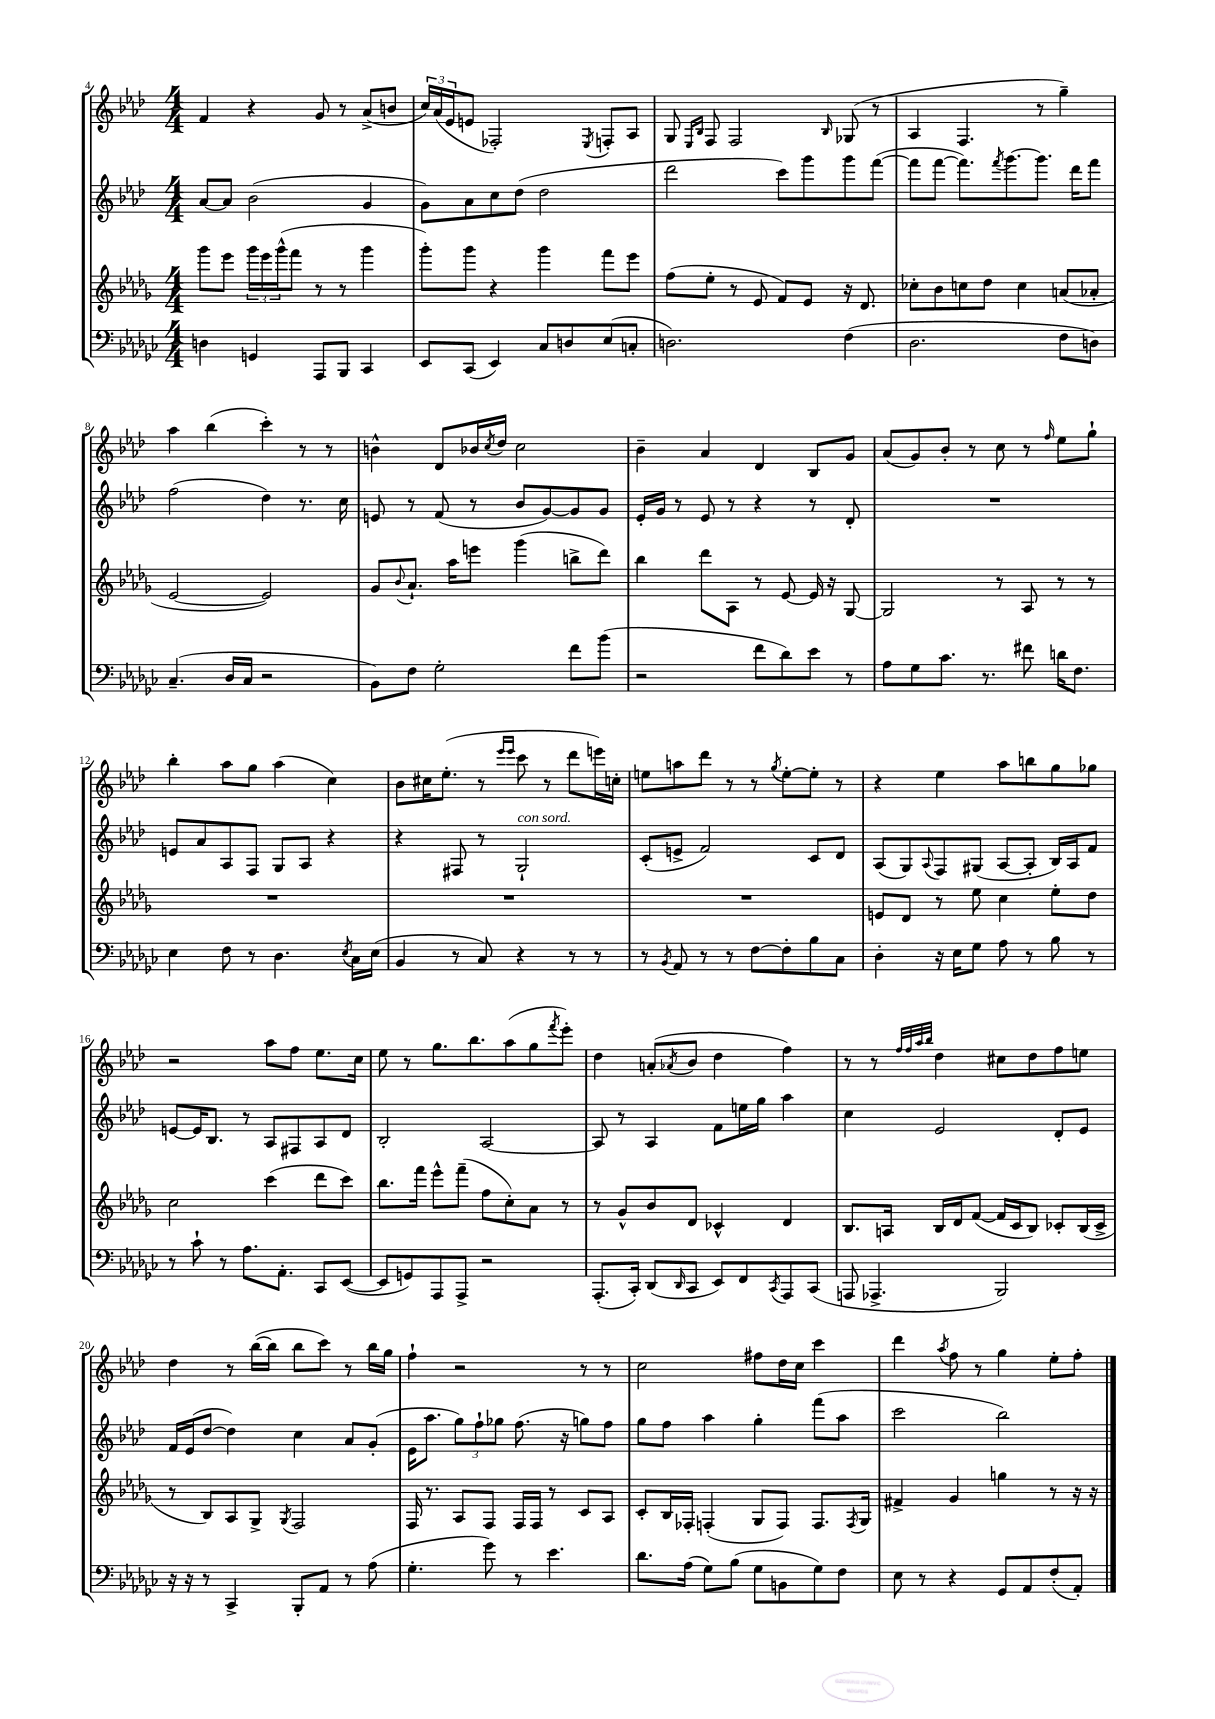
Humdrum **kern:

**kern	**kern	**kern	**kern
*staff4	*staff3	*staff2	*staff1
*clefF4	*clefG2	*clefG2	*clefG2
*k[b-e-a-d-g-c-]	*k[b-e-a-d-g-]	*k[b-e-a-d-]	*k[b-e-a-d-]
*M4/4	*M4/4	*M4/4	*M4/4
4D\	8ggg-\L	[8a-/L	4f/
.	8eee-\J	8a-/]J	.
4GG/	24ggg-\LL	(2b-\	4r
.	24eee-\	.	.
.	(24ggg-^^\J	.	.
.	8fff\J	.	.
8AAA-/L	8r	.	8g/
8BBB-/J	8r	.	8r
4CC-/	4ggg-\	4g/	(8a-^/L
.	.	.	8b/J
=	=	=	=
8EE-/L	8ggg-'\L)	8g\L)	24cc/LL)
.	.	.	(24a-/
.	.	.	24e-/J
(8CC-/J	8ggg-\J	8a-\	8e/J
4EE-/)	4r	8cc\	2F-'/)
.	.	(8dd-\J	.
8C-/L	4ggg-\	2dd-\	.
8D/	.	.	.
.	.	.	8qE-/
(8E-/	8fff\L	.	8F'/L
8C'/J	8eee-\J	.	8A-/J
=	=	=	=
2.D\)	(8ff\L	2ddd-\	8G/
.	.	.	16qqE-/LL
.	.	.	16qqB-/JJ
.	8ee-'\J	.	8F/
.	8r	.	2F/
.	8e-/	.	.
.	8f/L)	8ccc\L)	.
.	8e-/J	8ggg\	.
.	.	.	16qqB-/
(4F\	16r	8ggg\	(8G-/
.	8.d-/	.	.
.	.	([8fff\J	8r
=	=	=	=
2.D-\	8cc-'\L	8fff\]L	4A-/
.	8b-\	[8fff\J	.
.	8cc\	8.fff\]L)	4.F/
.	8dd-\J	.	.
.	.	8qfff/	.
.	.	[8.ggg\	.
.	4cc\	.	.
.	.	8.ggg\]J	8r
8F\L	(8a/L	.	4gg~\)
.	.	16ddd-\LK	.
8D\J)	8a-'/J	8fff\J	.
=	=	=	=
(4.C-~/	[2e-/	(2ff\	4aa-\
.	.	.	(4bb-\
16D-/LL	.	.	.
16C-/JJ	.	.	.
2r	2e-/])	4dd-\)	4ccc'\)
.	.	8.r	8r
.	.	.	8r
.	.	16cc\	.
=	=	=	=
8BB-\L)	8g-/L	8e/	4b^^\
.	8qqb-/	.	.
8F\J	8.a-`/J	8r	.
2G-'\	.	(8f/	8d-/L
.	16aa-\LK	.	.
.	8eee\J	8r	16b-/L
.	.	.	8qcc/
.	.	.	16dd-/JJ
.	(4ggg-\	8b-/L	2cc\
.	.	[8g/)	.
8f\L	8bb^\L	8g/]	.
(8b-\J	8ddd-\J)	8g/J	.
=	=	=	=
2r	4bb-\	16e-'/LL	4b-~\
.	.	16g/JJ	.
.	.	8r	.
.	8ddd-\L	8e-/	4a-/
.	8A-\J	8r	.
8f\L	8r	4r	4d-/
8d-\)	[8e-/	.	.
8e-\J	16e-/]	8r	8B-/L
.	16r	.	.
8r	[8G-/	8d-'/	8g/J
=	=	=	=
8A-\L	2G-/]	1r	(8a-/L
8G-\	.	.	8g/)
8.c-\J	.	.	8b-'/J
.	.	.	8r
8.r	.	.	.
.	8r	.	8cc\
8f#\	8A-/	.	8r
.	.	.	16qqff/
16d\LK	8r	.	8ee-\L
8.F\J	.	.	.
.	8r	.	8gg`\J
=	=	=	=
4E-\	1r	8e/L	4bb-'\
.	.	8a-/	.
8F\	.	8A-/	8aa-\L
8r	.	8F/J	8gg\J
4.D-\	.	8G/L	(4aa-\
.	.	8A-/J	.
.	.	4r	4cc\)
8qE-/	.	.	.
16C-\LL	.	.	.
(16E-\JJ	.	.	.
=	=	=	=
4BB-/	1r	4r	8b-\L
.	.	.	16cc#\K
.	.	.	(8.ee-'\J
8r	.	8F#/	.
8C-/)	.	8r	8r
.	.	.	16qqeee-/LL
.	.	.	16qqeee-/JJ
4r	.	2G`/	8ccc\
.	.	.	8r
8r	.	.	8ddd-\L
8r	.	.	16eee\L)
.	.	.	16cc'\JJ
=	=	=	=
8r	1r	(8c'/L	8ee\L
8qBB-/	.	.	.
8AA-/	.	8e^/J	8aa\
8r	.	2f/)	8ddd-\J
8r	.	.	8r
[8F\L	.	.	8r
.	.	.	8qgg/
8F'\]	.	.	[8ee'\L
8B-\	.	8c/L	8ee'\]J
8C-\J	.	8d-/J	8r
=	=	=	=
4D-'\	8e/L	(8A-/L	4r
.	8d-/J	8G/)	.
.	.	8qqA-/	.
16r	8r	8F/	4ee-\
16E-\LK	.	.	.
8G-\J	8ee-\	(8G#/J	.
8A-\	4cc\	[8A-/L	8aa-\L
8r	.	8A-'/]J	8bb\
8B-\	8ee-'\L	16B-/LL)	8gg\
.	.	16A-/J	.
8r	8dd-\J	8f/J	8gg-\J
=	=	=	=
8r	2cc\	[8e/L	2r
8c-`\	.	16e/]K	.
.	.	8.B-/J	.
8r	.	.	.
8.A-\L	.	8r	.
.	(4ccc\	8A-/L	8aa-\L
8.AA-'\J	.	.	.
.	.	8F#/	8ff\J
8CC-/L	8ddd-\L	8A-/	8.ee-\L
([8EE-/J	8ccc\J)	8d-/J	.
.	.	.	16cc\Jk
=	=	=	=
8EE-/]L	8.bb-\L	2B-'/	8ee-\
8GG/)	.	.	8r
.	16fff\Jk	.	.
8AAA-/	8eee-^^\L	.	8.gg\L
8AAA-^/J	(8fff~\J	.	.
.	.	.	8.bb-\
2r	8ff\L	[2A-/	.
.	8cc'\)	.	(8aa-\
.	8a-\J	.	8gg\
.	.	.	8qfff/
.	8r	.	8eee-'\J)
=	=	=	=
(8.AAA-'/L	8r	8A-/]	4dd-\
.	8g-^^/L	8r	.
16CC-'/Jk)	.	.	.
(8DD-/L	8b-/	4A-/	(8a'/L
16qqDD-/	.	.	8qa-/
8CC-/J	8d-/J	.	8b-/J
8EE-/L)	4c-^^/	8f\L	4dd-\
8FF/	.	16ee\L	.
.	.	16gg\JJ	.
8qCC-/	.	.	.
8AAA-/	4d-/	4aa-\	4ff\)
(8CC-/J	.	.	.
=	=	=	=
8AAA/	8.B-/L	4cc\	8r
4.AAA-^/	.	.	8r
.	16A/Jk	.	.
.	.	.	32qqff/LLL
.	.	.	32qqff/
.	.	.	32qqaa-/
.	.	.	32qqbb-/JJJ
.	16B-/LL	2e-/	4dd-\
.	16d-/J	.	.
.	([8f/J	.	.
2BBB-/)	16f/]LL	.	8cc#\L
.	16c/J	.	.
.	8B-/J)	.	8dd-\
.	8c-'/L	8d-'/L	8ff\
.	(16B-/L	8e-/J	8ee\J
.	16c-^/JJ	.	.
=	=	=	=
16r	8r	16f/LL	4dd-\
16r	.	(16e-/J	.
8r	8B-/L)	[8dd-/J	.
4CC-^/	8A-/	4dd-\])	8r
.	8G-^/J	.	([16bb-\LL
.	.	.	16bb-\]JJ
.	8qG-/	.	.
8BBB-'/L	2F/	4cc\	8bb-\L
8AA-/J	.	.	8ccc\J)
8r	.	8a-/L	8r
(8A-\	.	(8g'/J	16bb-\LL
.	.	.	16gg\JJ
=	=	=	=
4.G-'\	16F/	16e-\LK	4ff`\
.	8.r	8.aa-\J	.
.	8A-/L	12gg\L)	2r
.	.	12ff`\	.
8g-\)	8F/J	.	.
.	.	12gg-\J	.
8r	16F/LL	(8.ff\	.
.	16F/JJ	.	.
4.e-\	8r	.	.
.	.	16r	.
.	8c/L	8gg\L)	8r
.	8A-/J	8ff\J	8r
=	=	=	=
8.d-\L	8c'/L	8gg\L	2cc\
.	16B-/L	8ff\J	.
(16A-\Jk	16F-'/JJ	.	.
8G-\L)	(4F'/	4aa-\	.
(8B-\J	.	.	.
8G-\L	8G-/L	4gg'\	8ff#\L
8BB\	8F/J)	.	16dd-\L
.	.	.	16cc\JJ
8G-\)	8.F/L	(8fff\L	4ccc\
8F\J	.	8aa-\J	.
.	8qF/	.	.
.	16G-/Jk	.	.
=	=	=	=
8E-\	4f#^/	2ccc\	4ddd-\
8r	.	.	.
.	.	.	8qaa-/
4r	4g-/	.	8ff\
.	.	.	8r
8GG-/L	4gg\	2bb-\)	4gg\
8AA-/	.	.	.
(8F'/	8r	.	8ee-'\L
8AA-'/J)	16r	.	8ff'\J
.	16r	.	.
==	==	==	==
*-	*-	*-	*-
